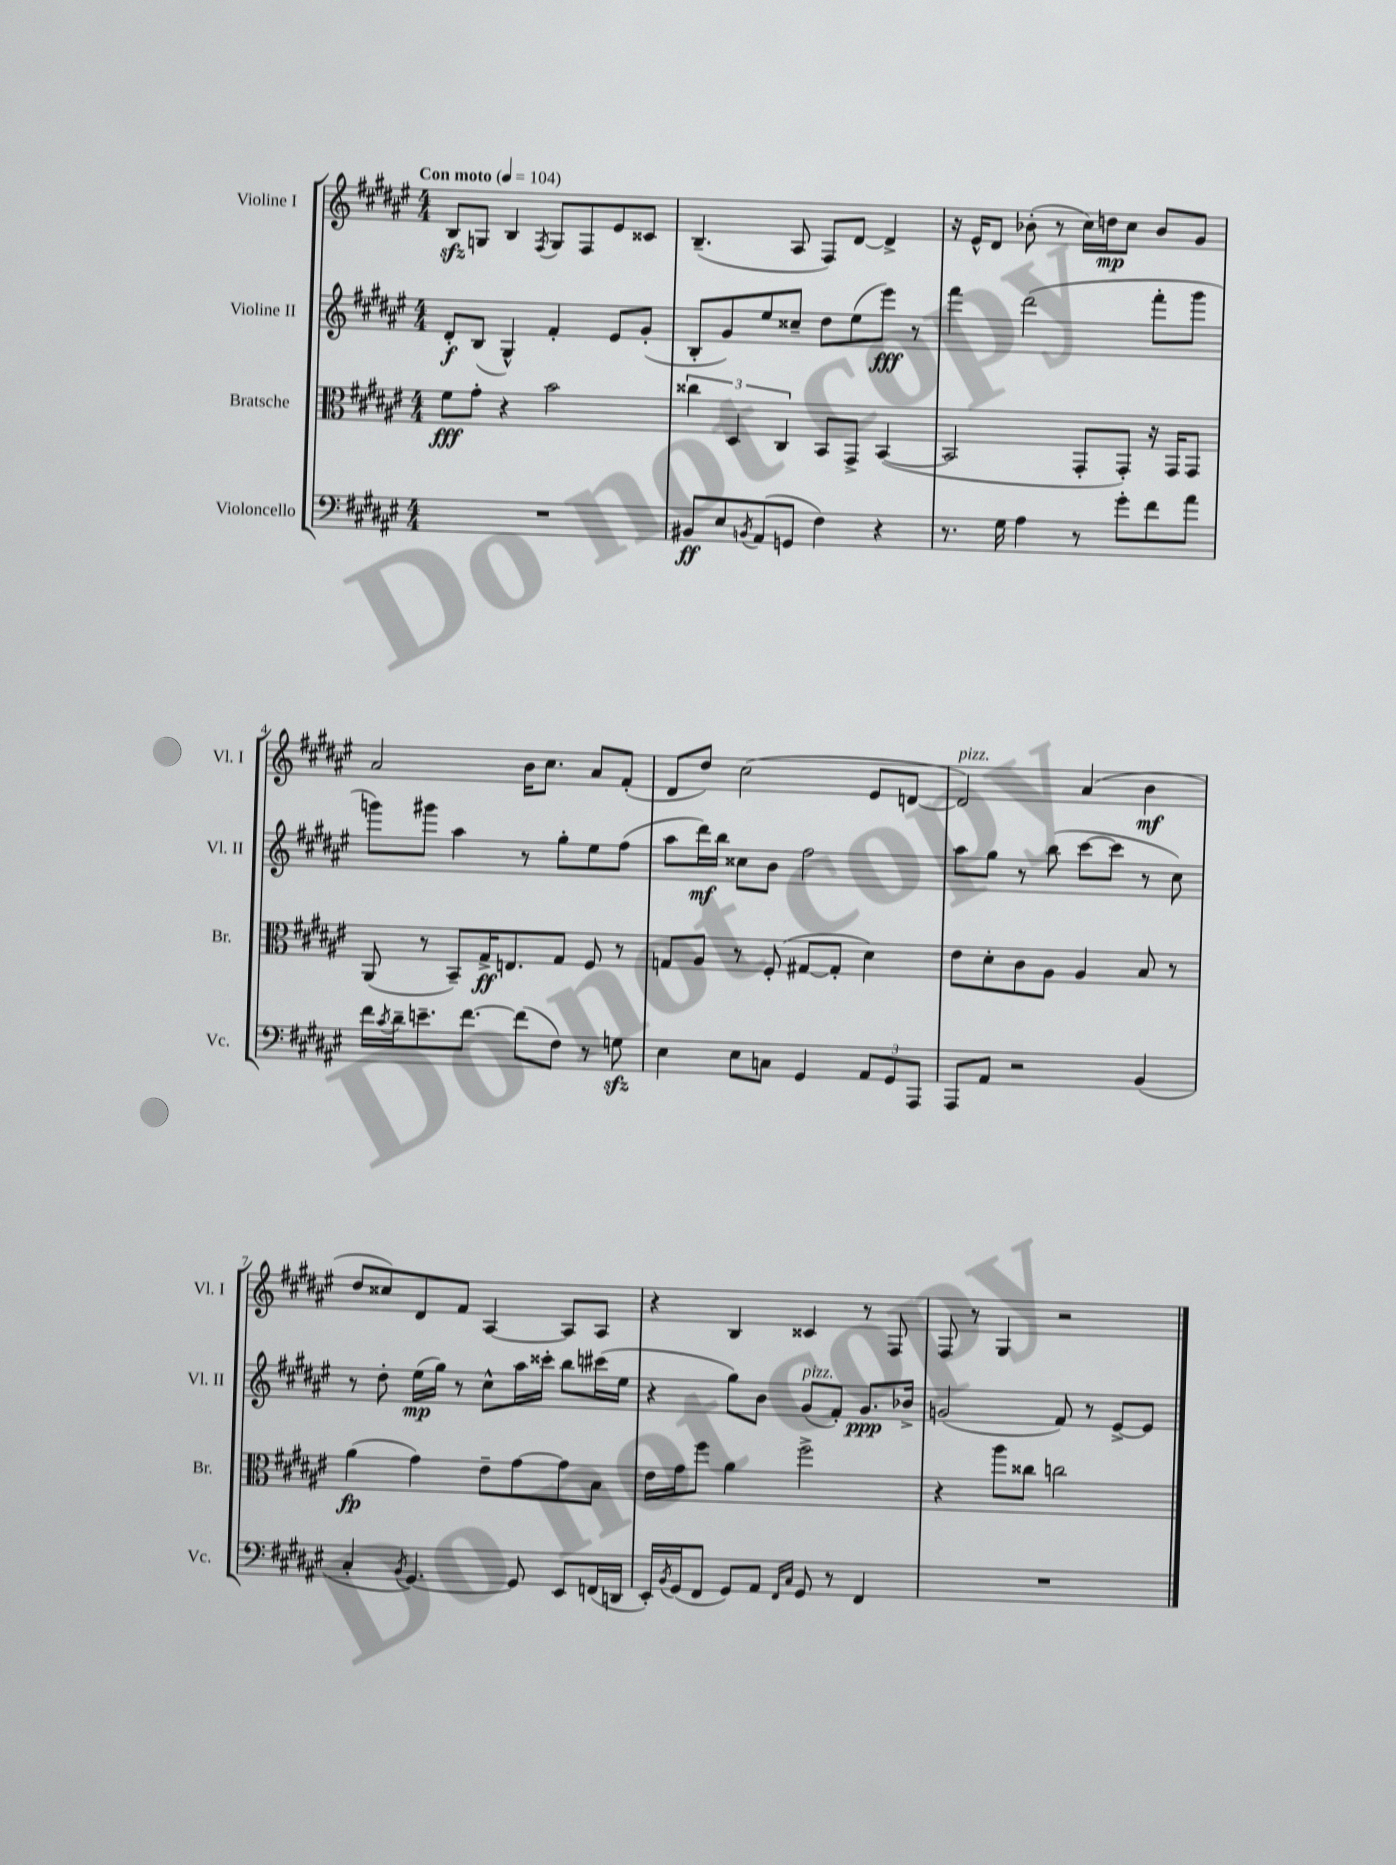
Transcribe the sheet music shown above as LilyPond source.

<<
\new StaffGroup <<
\new Staff = "s0" \with { instrumentName = "Violine I" shortInstrumentName = "Vl. I" } {
    \clef treble \key fis \major \numericTimeSignature \time 4/4 \tempo "Con moto" 4 = 104
    b8\sfz g8 b4 \acciaccatura { fis8 } g8 fis8 eis'8 cisis'8 |
    b4.--( ais8 fis8) dis'8~ dis'4-> |
    r16 eis'16-^ dis'8 bes'8-.( r8 cis''16) d''16\mp cis''8 bes'8 gis'8 |
    ais'2 b'16 cis''8. ais'8 fis'8-.( |
    dis'8 dis''8) cis''2( eis'8 d'8~ |
    d'2^\markup { \italic "pizz." }) ais'4( b'4\mf |
    dis''8 cisis''8) dis'8 fis'8 ais4~ ais8 ais8 |
    r4 b4 cisis'4 r8 fis8 |
    fis8 r8 gis4 r2 \bar "|." |
}
\new Staff = "s1" \with { instrumentName = "Violine II" shortInstrumentName = "Vl. II" } {
    \clef treble \key fis \major \numericTimeSignature \time 4/4
    dis'8-.\f b8( gis4-^) fis'4-. eis'8 gis'8-.( |
    b8-. gis'8) eis''8 cisis''8-- dis''8 eis''8( eis'''8\fff) r8 |
    fis'''4 dis'''2( fis'''8-. gis'''8 |
    g'''8) gis'''8 ais''4 r8 gis''8-. eis''8 fis''8( |
    ais''8 dis'''16\mf) b''16 cisis''8 b'8 fis''2 |
    ais''8 gis''8 r8 b''8( cis'''8~ cis'''8 r8 cis''8) |
    r8 dis''8-. eis''16\mp( gis''16) r8 cis''8-^ ais''16 cisis'''16-. b''8 cis'''16( eis''16 |
    r4 gis''8) b'8 gis'8^\markup { \italic "pizz." }( fis'8-.) gis'8.\ppp bes'16-> |
    g'2( fis'8) r8 eis'8~-> eis'8 \bar "|." |
}
\new Staff = "s2" \with { instrumentName = "Bratsche" shortInstrumentName = "Br." } {
    \clef alto \key fis \major \numericTimeSignature \time 4/4
    fis'8\fff gis'8-. r4 b'2 |
    \tuplet 3/2 { cisis''4 dis4 cis4 } b,8 gis,8-> b,4~( |
    b,2 gis,8-. gis,8-.) r16 gis,16 gis,8 |
    ais,8( r8 b,8--) gis16->\ff e8. gis8 fis8 r8 |
    g8 ais8 r8 fis8-.( gis8~ gis8-. dis'4) |
    eis'8 dis'8-. cis'8 ais8 ais4 b8 r8 |
    ais'4\fp( gis'4) eis'8-- gis'8~ gis'8 b8 |
    eis'16 gis'16 fis''8 ais'4 fis''2-> |
    r4 ais''8 cisis''8 c''2 \bar "|." |
}
\new Staff = "s3" \with { instrumentName = "Violoncello" shortInstrumentName = "Vc." } {
    \clef bass \key fis \major \numericTimeSignature \time 4/4
    R1 |
    bis,8\ff eis8 \acciaccatura { b,8 } ais,8( g,8 fis4) r4 |
    r8. gis16 ais4 r8 gis'8-. fis'8 ais'8 |
    fis'16 \acciaccatura { cis'8 } dis'16-- e'8.-- fis'8.~ fis'8( fis8) r8 g8\sfz |
    eis4 eis8 c8 gis,4 \tuplet 3/2 { ais,8 gis,8 ais,,8 } |
    ais,,8 ais,8 r2 b,4( |
    cis4-. \acciaccatura { b,8 } gis,4.~) gis,8 eis,8 f,16( d,16 |
    eis,16-.) \acciaccatura { b,8 } gis,16( fis,8 gis,8) ais,8 \grace { fis,16 cis16 } gis,8 r8 fis,4 |
    R1 \bar "|." |
}
>>
>>
